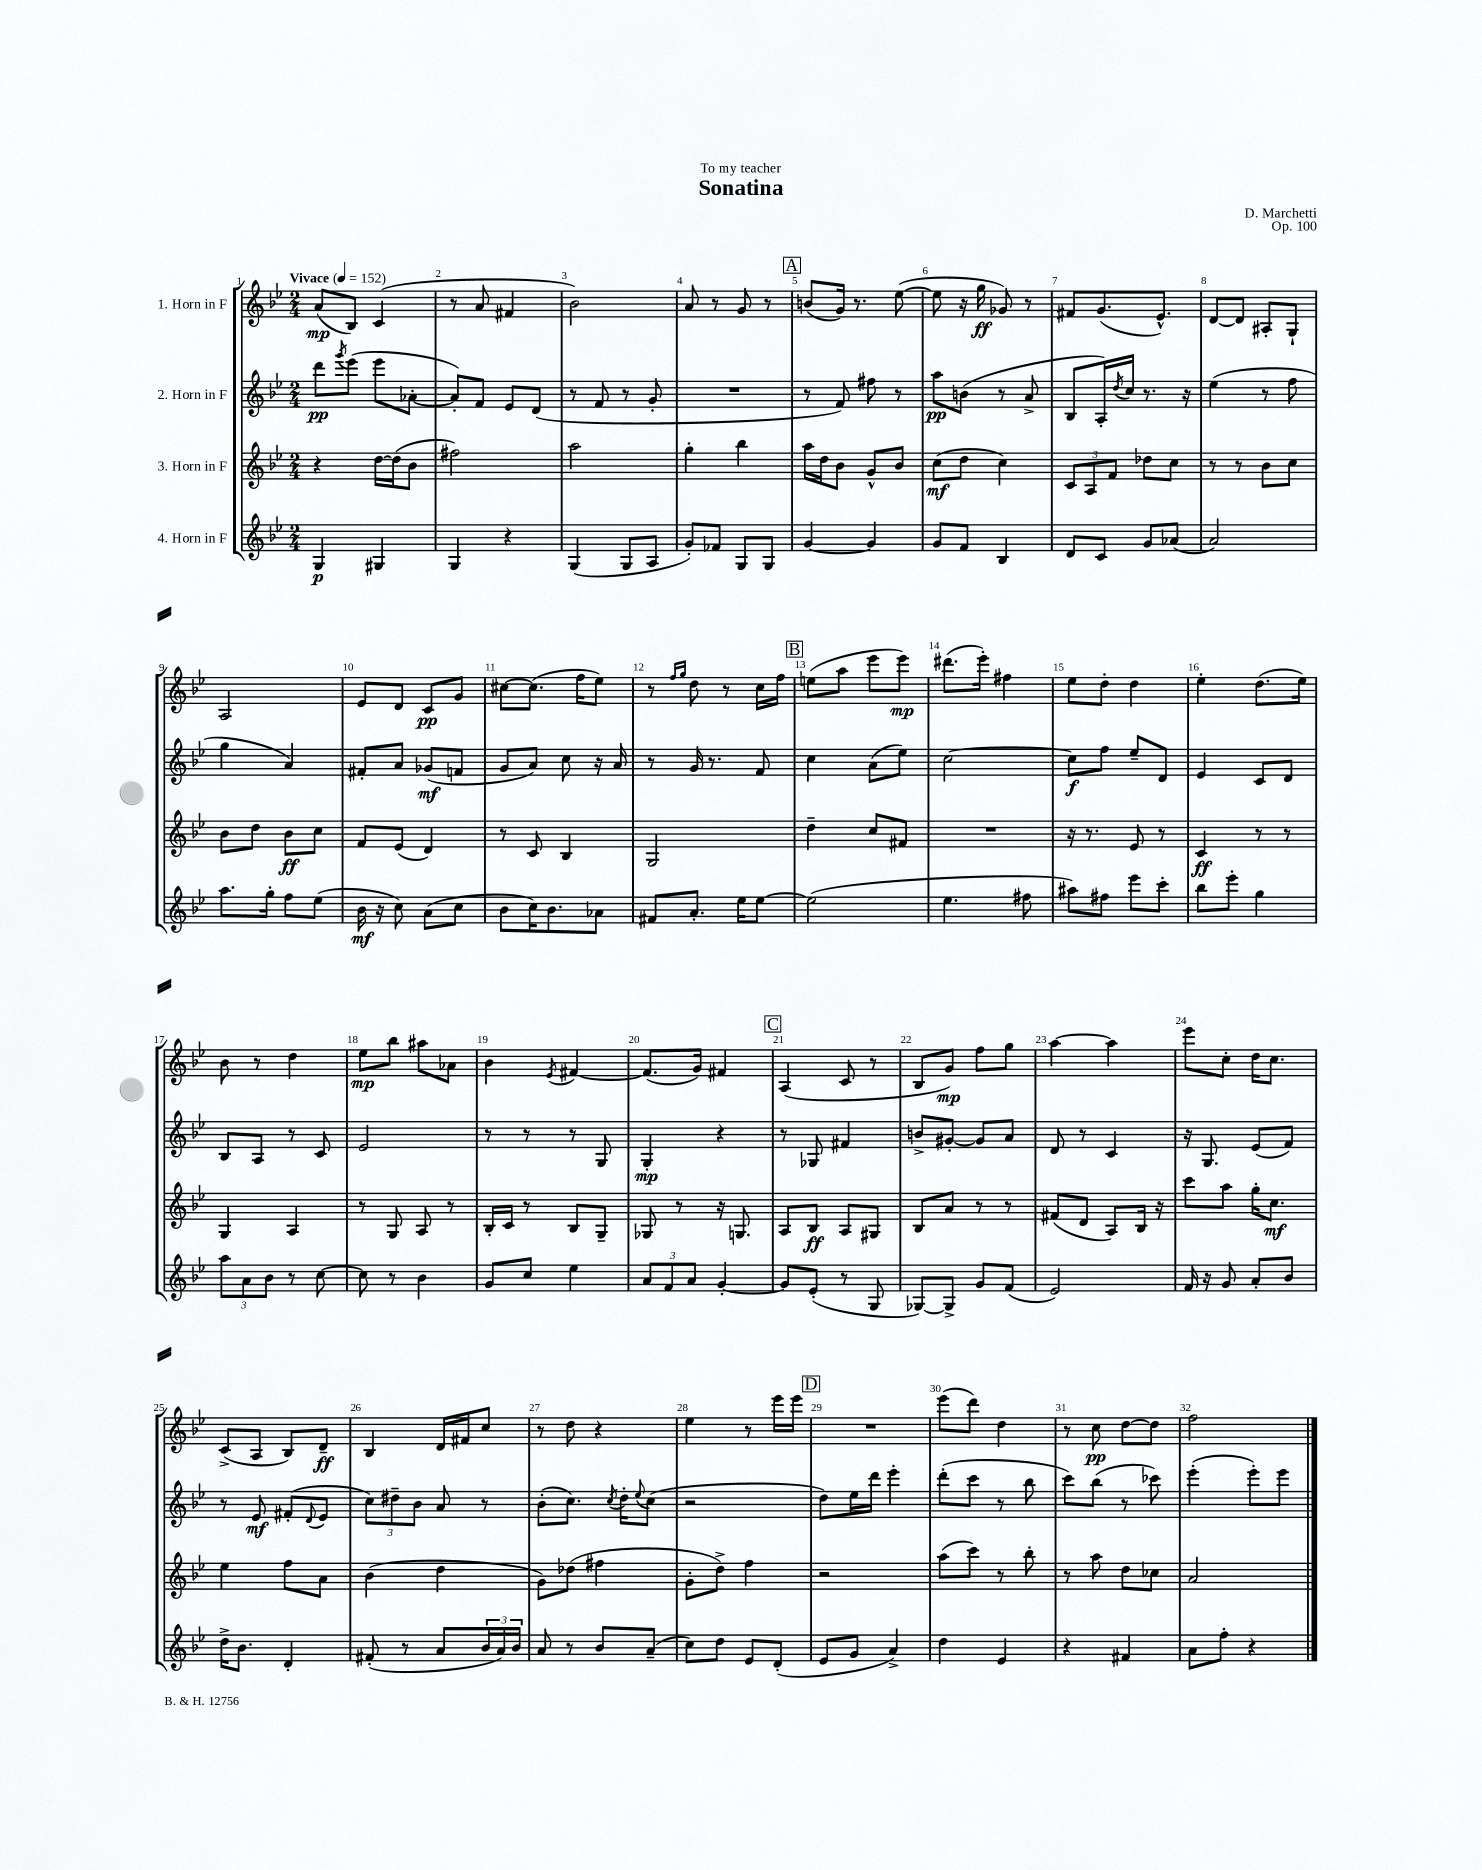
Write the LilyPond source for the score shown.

\header { title = "Sonatina" composer = "D. Marchetti" dedication = "To my teacher" opus = "Op. 100" }
<<
\new StaffGroup <<
\new Staff = "s0" \with { instrumentName = "1. Horn in F" } {
    \clef treble \key bes \major \numericTimeSignature \time 2/4 \tempo "Vivace" 4 = 152
    a'8\mp( bes8) c'4( |
    r8 a'8 fis'4 |
    bes'2) |
    a'8 r8 g'8 r8 |
    \mark \markup { \box "A" } b'8( g'16) r8. ees''8~( |
    ees''8 r16 g''16\ff ges'8) r8 |
    fis'8 g'8.( ees'8.-^) |
    d'8~ d'8 ais8-. g8-! |
    a2 |
    ees'8 d'8 c'8\pp g'8 |
    cis''8~ cis''8.( f''16 ees''8) |
    r8 \grace { f''16 g''16 } d''8 r8 c''16 f''16 |
    \mark \markup { \box "B" } e''8( a''8 ees'''8 ees'''8\mp) |
    dis'''8.( ees'''16-.) fis''4 |
    ees''8 d''8-. d''4 |
    ees''4-. d''8.( ees''16) |
    bes'8 r8 d''4 |
    ees''8\mp bes''8 ais''8 aes'8 |
    bes'4 \acciaccatura { ees'8 } fis'4~ |
    fis'8.( g'16) fis'4 |
    \mark \markup { \box "C" } a4( c'8 r8 |
    bes8 g'8\mp) f''8 g''8 |
    a''4~ a''4 |
    ees'''8 c''8-. d''16 c''8. |
    c'8->( a8 bes8) d'8--\ff |
    bes4 d'16 fis'16 c''8 |
    r8 d''8 r4 |
    ees''4 r8 ees'''16 ees'''16 |
    \mark \markup { \box "D" } R2 |
    ees'''8( d'''8) d''4 |
    r8 c''8\pp d''8~ d''8 |
    f''2 \bar "|." |
}
\new Staff = "s1" \with { instrumentName = "2. Horn in F" } {
    \clef treble \key bes \major \numericTimeSignature \time 2/4
    d'''8\pp \acciaccatura { g'''8 } ees'''8( ees'''8 aes'8~-. |
    aes'8-.) f'8 ees'8 d'8( |
    r8 f'8 r8 g'8-. |
    R2 |
    \mark \markup { \box "A" } r8 f'8) fis''8 r8 |
    a''8\pp b'8( r8 a'8-> |
    bes8 a16-.) \acciaccatura { d''8 } c''16 r8. r16 |
    ees''4( r8 f''8 |
    g''4 a'4) |
    fis'8-. a'8 ges'8\mf( f'8 |
    g'8 a'8) c''8 r16 a'16 |
    r8 g'16 r8. f'8 |
    \mark \markup { \box "B" } c''4 a'8( ees''8) |
    c''2~ |
    c''8\f f''8 ees''8-- d'8 |
    ees'4 c'8 d'8 |
    bes8 a8 r8 c'8 |
    ees'2 |
    r8 r8 r8 g8 |
    g4-.\mp r4 |
    \mark \markup { \box "C" } r8 ges8 fis'4 |
    b'8-> gis'8~-. gis'8 a'8 |
    d'8 r8 c'4 |
    r16 g8. ees'8( f'8) |
    r8 ees'8\mf fis'8-.( \appoggiatura { d'8 } ees'8 |
    \tuplet 3/2 { c''8) dis''8-- bes'8 } a'8 r8 |
    bes'8-.( c''8.) \acciaccatura { c''8 } d''16-. \appoggiatura { ees''8 } c''8( |
    r2 |
    \mark \markup { \box "D" } d''8) ees''16 d'''16 ees'''4-. |
    d'''8-.( c'''8 r8 bes''8 |
    c'''8) bes''8( r8 ces'''8) |
    ees'''4-.( ees'''8-.) ees'''8 \bar "|." |
}
\new Staff = "s2" \with { instrumentName = "3. Horn in F" } {
    \clef treble \key bes \major \numericTimeSignature \time 2/4
    r4 d''16~ d''16( bes'8 |
    fis''2) |
    a''2 |
    g''4-. bes''4 |
    \mark \markup { \box "A" } a''16 d''16 bes'8 g'8-^ bes'8 |
    c''8\mf( d''8 c''4) |
    \tuplet 3/2 { c'8 a8 f'8 } des''8 c''8 |
    r8 r8 bes'8 c''8 |
    bes'8 d''8 bes'8\ff c''8 |
    f'8 ees'8( d'4) |
    r8 c'8 bes4 |
    g2 |
    \mark \markup { \box "B" } d''4-- c''8 fis'8 |
    R2 |
    r16 r8. ees'8 r8 |
    c'4\ff r8 r8 |
    g4 a4 |
    r8 g8 a8 r8 |
    bes16-. c'16 r8 bes8 g8-- |
    ges8 r8 r16 g8. |
    \mark \markup { \box "C" } a8 bes8\ff a8 gis8 |
    bes8 a'8 r8 r8 |
    fis'8( d'8 a8) bes16 r16 |
    c'''8 a''8 g''16-. c''8.\mf |
    ees''4 f''8 a'8 |
    bes'4( d''4 |
    g'8) des''8( fis''4 |
    g'8-. d''8->) f''4 |
    \mark \markup { \box "D" } r2 |
    a''8( c'''8) r8 bes''8-. |
    r8 a''8 d''8 ces''8 |
    a'2 \bar "|." |
}
\new Staff = "s3" \with { instrumentName = "4. Horn in F" } {
    \clef treble \key bes \major \numericTimeSignature \time 2/4
    g4\p gis4 |
    g4 r4 |
    g4( g8 a8 |
    g'8-.) fes'8 g8 g8 |
    \mark \markup { \box "A" } g'4~ g'4 |
    g'8 f'8 bes4 |
    d'8 c'8 g'8 aes'8( |
    a'2) |
    a''8. g''16-. f''8 ees''8( |
    bes'16\mf r16 c''8) a'8( c''8 |
    bes'8 c''16) bes'8. aes'8 |
    fis'8 a'8.-. ees''16 ees''8~ |
    \mark \markup { \box "B" } ees''2( |
    ees''4. fis''8 |
    ais''8) fis''8 ees'''8 c'''8-. |
    bes''8 ees'''8-. g''4 |
    \tuplet 3/2 { a''8 a'8 bes'8 } r8 c''8~ |
    c''8 r8 bes'4 |
    g'8 c''8 ees''4 |
    \tuplet 3/2 { a'8 f'8 a'8 } g'4~-. |
    \mark \markup { \box "C" } g'8 ees'8-.( r8 g8 |
    ges8~) ges8-> g'8 f'8( |
    ees'2) |
    f'16 r16 g'8 a'8-. bes'8 |
    d''16-> bes'8. d'4-. |
    fis'8-.( r8 a'8 \tuplet 3/2 { bes'16 a'16) bes'16 } |
    a'8 r8 bes'8 a'8--( |
    c''8) d''8 ees'8 d'8-.( |
    \mark \markup { \box "D" } ees'8 g'8 a'4->) |
    d''4 ees'4 |
    r4 fis'4 |
    a'8 f''8-. r4 \bar "|." |
}
>>
>>
\layout { \context { \Score \override BarNumber.break-visibility = ##(#f #t #t) barNumberVisibility = #all-bar-numbers-visible } }
